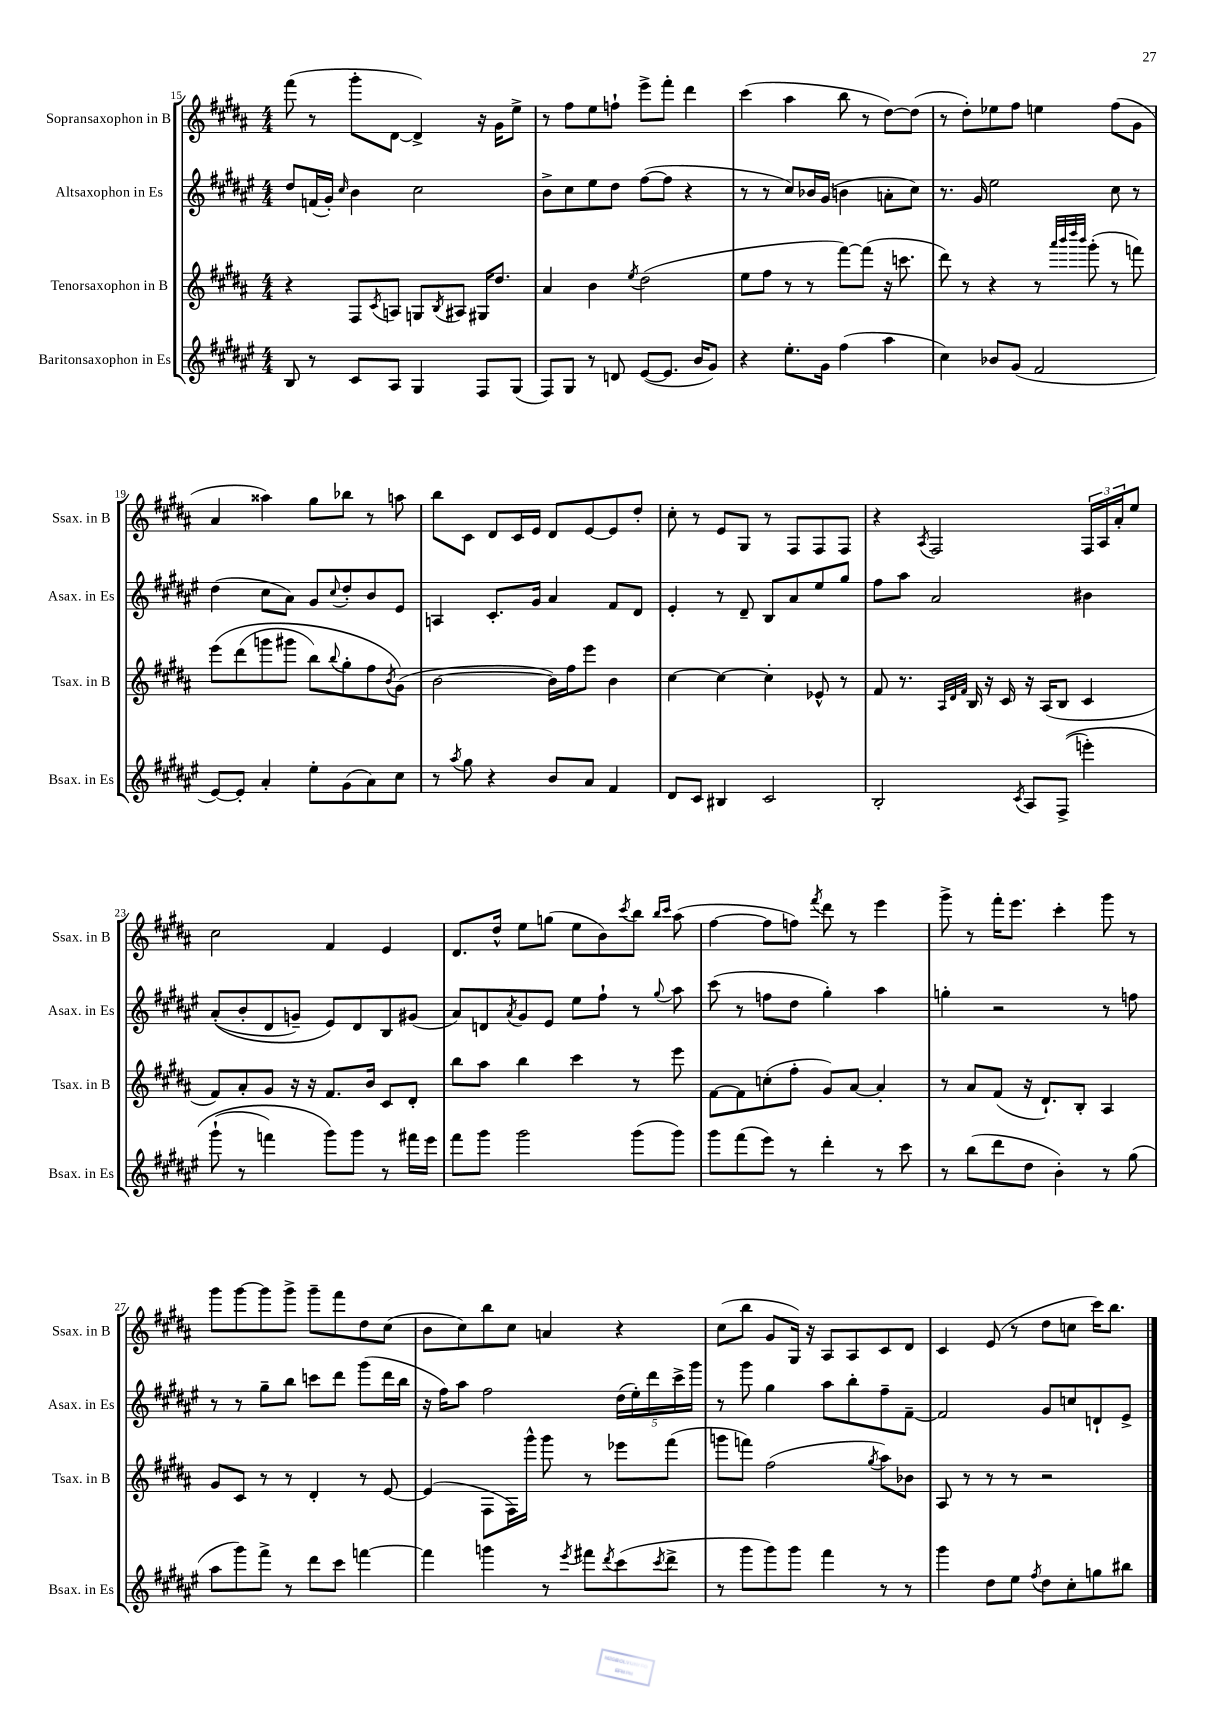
<<
\new StaffGroup <<
\new Staff = "s0" \with { instrumentName = "Sopransaxophon in B" shortInstrumentName = "Ssax. in B" } {
    \clef treble \key b \major \numericTimeSignature \time 4/4
    fis'''8( r8 gis'''8-. dis'8~ dis'4->) r16 gis'16 e''8-> |
    r8 fis''8 e''8 f''8-! e'''8-> fis'''8-. dis'''4 |
    cis'''4( ais''4 b''8 r8 dis''8~) dis''8( |
    r8 dis''8-.) ees''8 fis''8 e''4 fis''8( gis'8 |
    ais'4 aisis''4) gis''8 bes''8 r8 a''8 |
    b''8 cis'8 dis'8 cis'16 e'16 dis'8 e'8~ e'8 dis''8-. |
    cis''8-. r8 e'8 gis8 r8 fis8 fis8 fis8 |
    r4 \acciaccatura { ais8 } fis2 \tuplet 3/2 { fis16 ais16 ais'16-. } e''8 |
    cis''2 fis'4 e'4 |
    dis'8. dis''16-^ e''8 g''8( e''8 b'8) \acciaccatura { cis'''8 } b''8 \grace { b''16 cis'''16 } ais''8( |
    fis''4~ fis''8 f''8) \acciaccatura { fis'''8 } dis'''8 r8 e'''4 |
    gis'''8-> r8 fis'''16-. e'''8. cis'''4-. gis'''8 r8 |
    gis'''8 gis'''8~ gis'''8 gis'''8-> gis'''8-- fis'''8 dis''8 cis''8( |
    b'8 cis''8) b''8 cis''8 a'4 r4 |
    cis''8( b''8 gis'8 gis16) r16 ais8 ais8 cis'8 dis'8 |
    cis'4 e'8( r8 dis''8 c''8 cis'''16) b''8. \bar "|." |
}
\new Staff = "s1" \with { instrumentName = "Altsaxophon in Es" shortInstrumentName = "Asax. in Es" } {
    \clef treble \key fis \major \numericTimeSignature \time 4/4
    dis''8 f'16( gis'16-.) \grace { cis''16 } b'4 cis''2 |
    b'8-> cis''8 eis''8 dis''8 fis''8~( fis''8 r4 |
    r8 r8 cis''8) bes'16 gis'16( b'4 a'8-. cis''8) |
    r8. gis'16 eis''2 cis''8 r8 |
    dis''4( cis''8 ais'8) gis'8 \appoggiatura { cis''8 } dis''8-. b'8 eis'8 |
    a4 cis'8.-. gis'16 ais'4 fis'8 dis'8 |
    eis'4-. r8 dis'8-- b8 ais'8 eis''8 gis''8 |
    fis''8 ais''8 ais'2 bis'4 |
    ais'8-.(\( b'8-. dis'8 g'8--) eis'8\) dis'8 b8 gis'8( |
    ais'8) d'8 \acciaccatura { ais'8 } gis'8 eis'8 eis''8 fis''8-! r8 \appoggiatura { gis''8 } ais''8 |
    cis'''8( r8 f''8 dis''8 gis''4-.) ais''4 |
    g''4-. r2 r8 f''8 |
    r8 r8 gis''8-- b''8 c'''8 dis'''8 gis'''8( dis'''16 b''16 |
    r16 fis''16) ais''8 fis''2 \tuplet 5/4 { dis''16( eis''16-.) dis'''16 cis'''16-> gis'''16 } |
    r8 gis'''8 gis''4 ais''8 b''8-. fis''8-- fis'8~-- |
    fis'2 gis'8 c''8 d'8-! eis'8-> \bar "|." |
}
\new Staff = "s2" \with { instrumentName = "Tenorsaxophon in B" shortInstrumentName = "Tsax. in B" } {
    \clef treble \key b \major \numericTimeSignature \time 4/4
    r4 fis8 \acciaccatura { cis'8 } a8 g8 \acciaccatura { b8 } ais8 gis16 dis''8. |
    ais'4 b'4 \acciaccatura { e''8 } dis''2( |
    e''8 fis''8 r8 r8 fis'''8~) fis'''8( r16 c'''8. |
    dis'''8) r8 r4 r8 \grace { ais'''32 b'''32 dis''''32 b'''32 } gis'''8-.( r8 f'''8) |
    e'''8\( dis'''8( g'''8 gis'''8 b''8) \appoggiatura { b''8 } gis''8-. fis''8 \acciaccatura { b'8 } gis'8(\) |
    b'2~ b'16) fis''16 e'''8 b'4 |
    cis''4~ cis''4~ cis''4-. ees'8-^ r8 |
    fis'8 r8. \grace { ais32 dis'32 fis'32 } b16 r16 cis'16 r16 ais16( b8 cis'4 |
    fis'8) ais'8-. gis'8 r16 r16 fis'8. b'16 cis'8 dis'8-. |
    b''8 ais''8 b''4 cis'''4 r8 e'''8 |
    fis'8~ fis'8 c''8-.( fis''8-. gis'8) ais'8~ ais'4-. |
    r8 ais'8 fis'8( r16 dis'8.-!) b8-. ais4 |
    gis'8 cis'8 r8 r8 dis'4-. r8 e'8~ |
    e'4( fis8 fis16) gis'''16-^ gis'''8 r8 ees'''8 fis'''8( |
    g'''8 f'''8) fis''2( \acciaccatura { gis''8 } ais''8) bes'8 |
    ais8 r8 r8 r8 r2 \bar "|." |
}
\new Staff = "s3" \with { instrumentName = "Baritonsaxophon in Es" shortInstrumentName = "Bsax. in Es" } {
    \clef treble \key fis \major \numericTimeSignature \time 4/4
    b8 r8 cis'8 ais8 gis4 fis8 gis8( |
    fis8) gis8 r8 d'8 eis'8~( eis'8. b'16 gis'8) |
    r4 eis''8.-. gis'16 fis''4( ais''4 |
    cis''4) bes'8 gis'8( fis'2 |
    eis'8~) eis'8-. ais'4-. eis''8-. gis'8( ais'8) cis''8 |
    r8 \acciaccatura { ais''8 } gis''8 r4 b'8 ais'8 fis'4 |
    dis'8 cis'8 bis4 cis'2 |
    b2-. \acciaccatura { cis'8 } ais8 fis8->(\( e'''4-.) |
    gis'''8-!( r8 f'''4) gis'''8\) gis'''8 r8 fis'''16 eis'''16 |
    fis'''8 gis'''8 gis'''2 gis'''8( gis'''8) |
    gis'''8 fis'''8( eis'''8) r8 dis'''4-. r8 cis'''8 |
    r8 b''8( dis'''8 dis''8 b'4-.) r8 gis''8( |
    ais''8 gis'''8) fis'''8-> r8 dis'''8 cis'''8 f'''4~ |
    f'''4 g'''4 r8 \acciaccatura { eis'''8 } fis'''8 \acciaccatura { dis'''8 } cis'''8( \acciaccatura { cis'''8 } dis'''8-> |
    r8 gis'''8 gis'''8) gis'''8 fis'''4 r8 r8 |
    gis'''4 dis''8 eis''8 \acciaccatura { fis''8 } dis''8 cis''8-. g''8 bis''8 \bar "|." |
}
>>
>>
\layout { \context { \Score currentBarNumber = #15 } }
